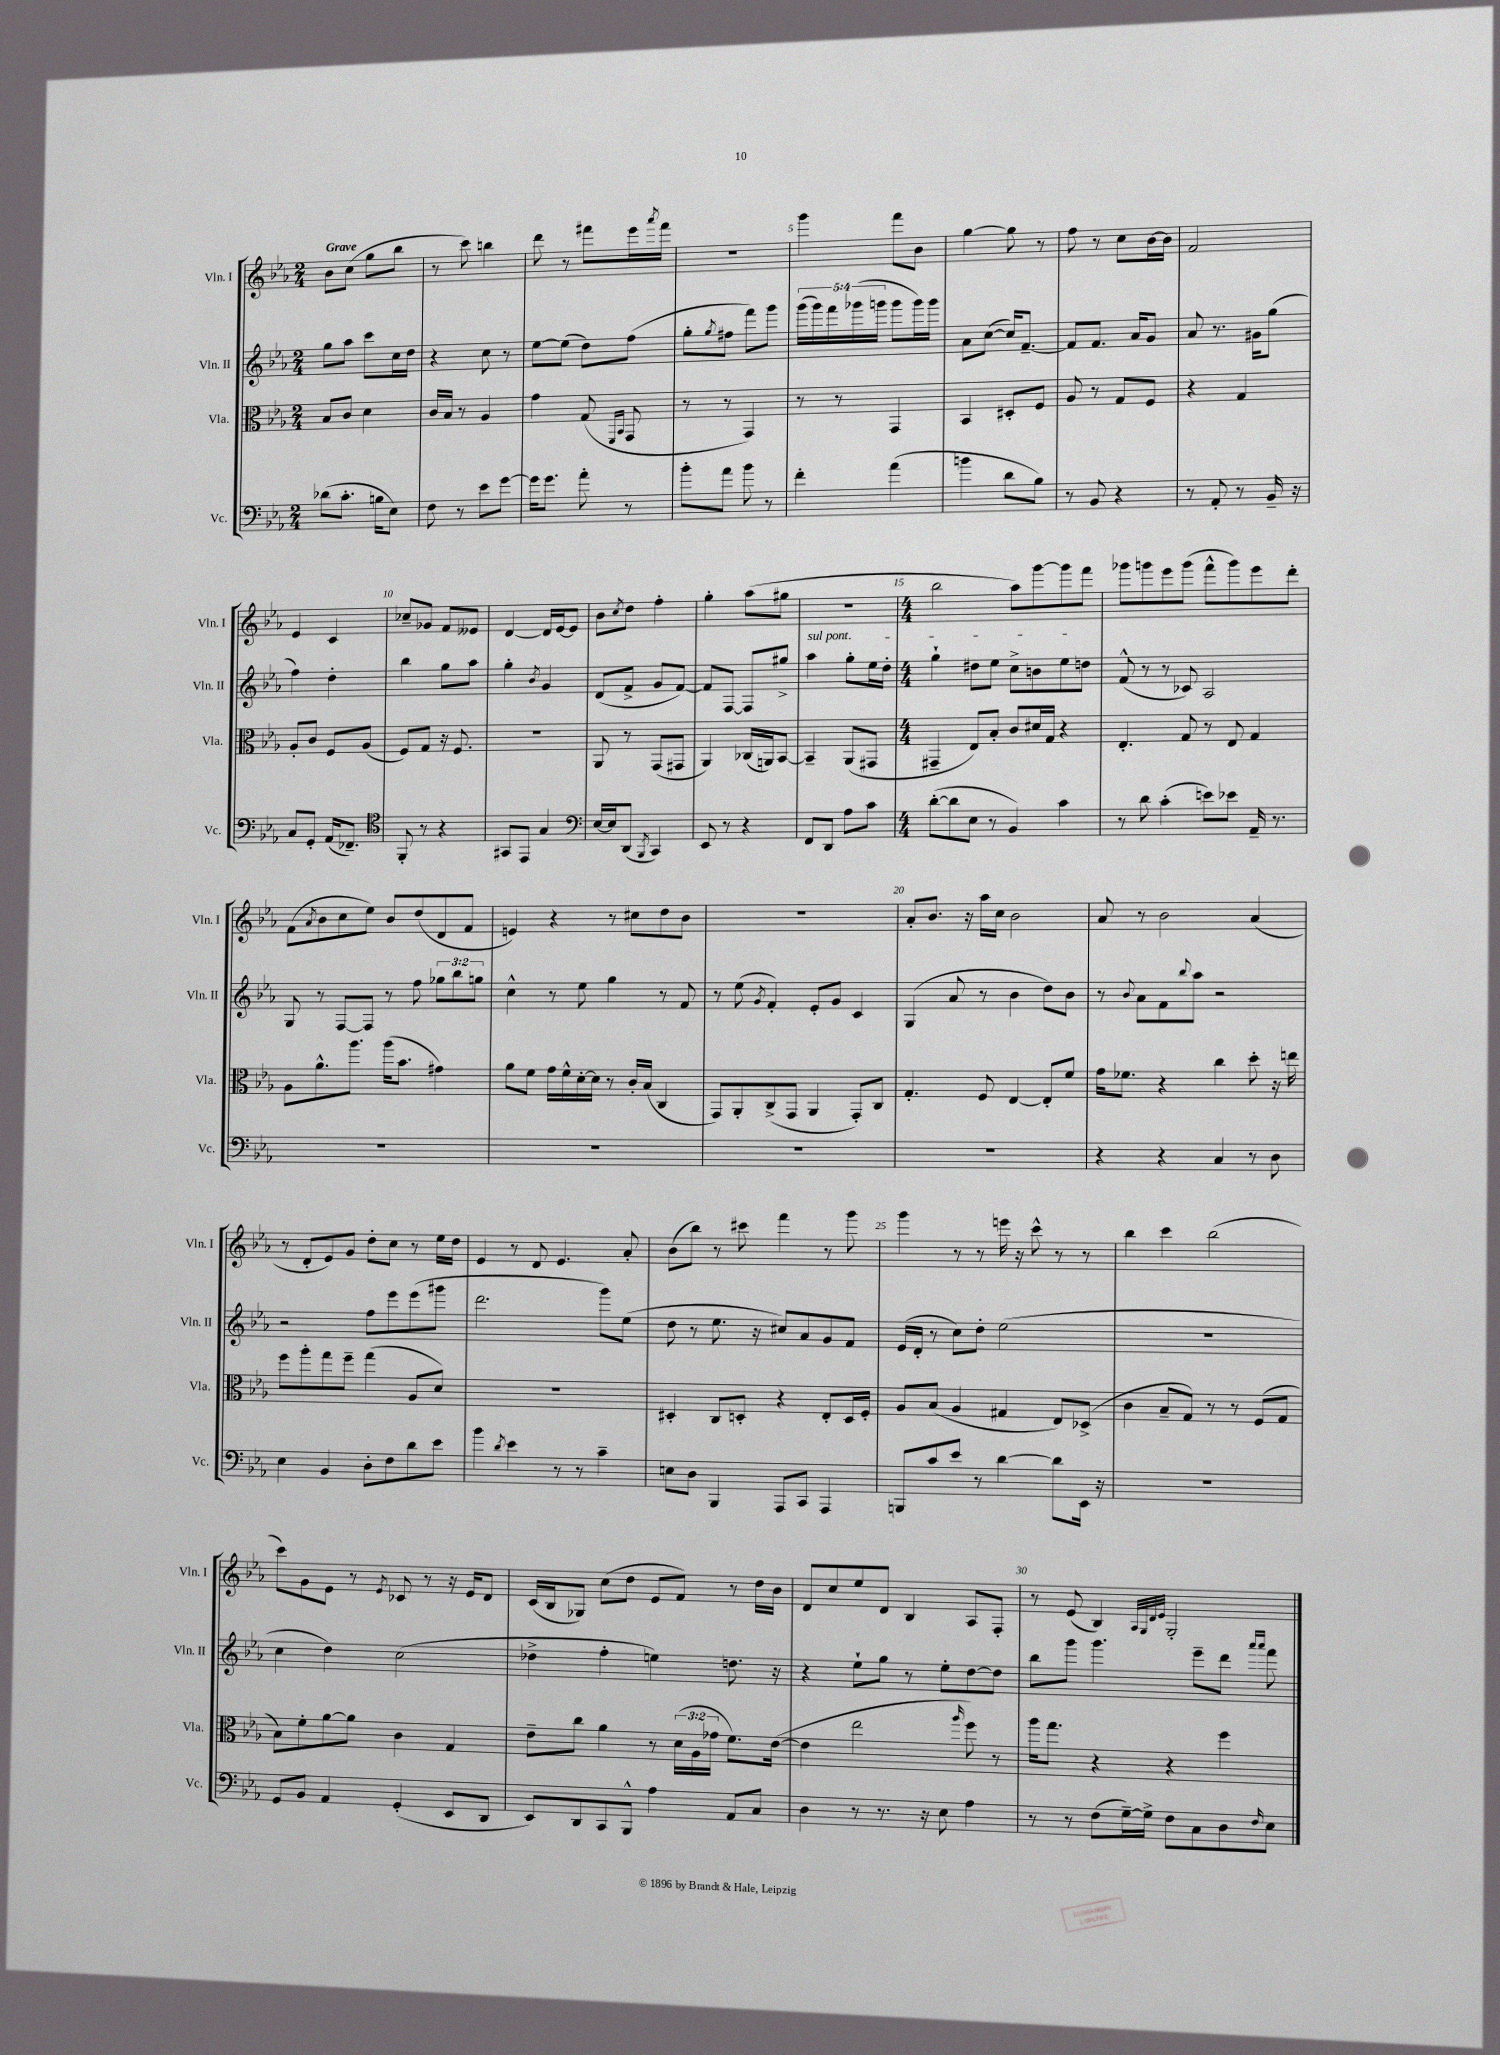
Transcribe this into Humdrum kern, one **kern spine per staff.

**kern	**kern	**kern	**kern
*staff4	*staff3	*staff2	*staff1
*clefF4	*clefC3	*clefG2	*clefG2
*k[b-e-a-]	*k[b-e-a-]	*k[b-e-a-]	*k[b-e-a-]
*M2/4	*M2/4	*M2/4	*M2/4
(8d-\L	8B-/L	8gg\L	8b-\L
8.c'\J	8c/J	8aa-\J	(8cc\J
.	4d\	8ccc\L	8gg\L
16B\LK	.	.	.
8E-\J)	.	16cc\L	8bb-\J
.	.	16dd\JJ	.
=	=	=	=
8F\	16c/LL	4r	8r
.	16B-/JJ	.	.
8r	8r	.	8ccc\)
8e-\L	4A-/	8cc\	4bb\
[8g\J	.	8r	.
=	=	=	=
16g\]LK	4g\	[8ee-\L	8ddd\
8.g\J	.	.	.
.	.	(8ee-\]J	8r
8a-'\	(8G/	8dd\L)	8fff#\L
.	16qqFF/LL	.	.
.	16qqBB-/JJ	.	.
8r	8GG/	(8ff\J	16eee-\L
.	.	.	8qaaa-/
.	.	.	16fff#\JJ
=	=	=	=
8b-'\L	8r	8gg'\L	2r
.	.	8qgg/	.
8a-\J	8r	8ff#\J	.
8b-\	4GG/)	8fff\L)	.
8r	.	8ggg\J	.
=	=	=	=
4f'\	8r	(20ggg\LL	4ggg\
.	.	20ggg\)	.
.	.	20fff\	.
.	8r	.	.
.	.	(20ggg-\	.
.	.	20ggg\JJ	.
(4a-\	4GG/	8ggg\L	8fff\L
.	.	16ggg\L)	8b-\J
.	.	16ggg\JJ	.
=	=	=	=
4b\	4BB-/	8a-\L	[4gg\
.	.	([8cc\J	.
8d\L	8D#'/L	16cc/]LK)	8gg\]
.	.	[8.f~/J	.
8B-\J)	8F/J	.	8r
=	=	=	=
8r	8A-/	8f/]L	8ff\
8BB-/	8r	8.f/J	8r
4r	8G/L	.	8cc\L
.	.	16a-/LK	.
.	8F/J	8g/J	[16b-\L
.	.	.	16b-\]JJ
=	=	=	=
8r	4r	8a-/	2f/
8AA-'/	.	8.r	.
8r	4G/	.	.
.	.	16g#\LK	.
16BB-~/	.	(8gg\J	.
16r	.	.	.
=	=	=	=
8C/L	8A-'/L	4ff\)	4e-/
8GG'/J	8c/J	.	.
(16AA-/LK	8F/L	4dd'\	4c/
8.FF-~/J)	.	.	.
.	(8A-/J	.	.
=	=	=	=
*clefC4	*	*	*
8FF'/	8F/L)	4bb-\	8cc-~/L
8r	8G/J	.	8g-/J
4r	16r	8gg\L	8f/L
.	8.F/	.	.
.	.	8aa-\J	8e--/J
=	=	=	=
8GG#/L	2r	4gg'\	[4d/
8EE-/J	.	.	.
.	.	8qb-/	.
4G/	.	4g/	16d/]LL
.	.	.	[16e-/J
.	.	.	8e-/]J
=	=	=	=
*clefF4	*	*	*
[16E-/LL	8AA-/	(8d/L	8b-\L
16E-/]J	.	.	.
.	.	.	8qcc/
(8DD/J	8r	8f^/J	8dd\J
8qBBB-/	.	.	.
4CC/)	(8GG/L	8g/L	4ff'\
.	8GG#/J	[8f/J)	.
=	=	=	=
8EE-/	4AA-/)	8f/]L	4gg'\
8r	.	[8F/J	.
4r	(16C-/LL	8F/]L	(8aa-\L
.	16AA/J)	.	.
.	[8BB-/J	8gg#^/J	8gg#\J
=	=	=	=
8FF/L	4BB-~/]	4aa-\	2r
8DD/J	.	.	.
8A-\L	(8AA-/L	8gg'\L	.
8c\J	8GG#/J	16ee-\L	.
.	.	16dd'\JJ	.
=	=	=	=
*M4/4	*M4/4	*M4/4	*M4/4
([8d'\L	4GG#~/	4gg`\	2bb-\
8d\]	.	.	.
8E-\J	8E-/L)	8dd#\L	.
8r	8B-'/J	8ee-\J	.
4BB-/)	8c/L	8cc^\L	8aa-\L)
.	16d#/L	8b\	[8ggg\
.	16G/JJ	.	.
4c\	4r	8ee-\	8ggg\]
.	.	8dd\J	8fff\J
=	=	=	=
8r	4.E-'/	(8f^^/	8ggg-\L
8d\	.	8r	8ggg\
(4c'\	.	8r	8eee-\
.	8G/	8c-/)	(8ggg\J
8e\L)	8r	2A-/	8fff^^\L
8e-\J	8E-/	.	8ggg\)
16AA-~/	4G/	.	8eee-\
8.r	.	.	.
.	.	.	8ddd'\J
=	=	=	=
1r	8A-\L	8G/	(8f\L
.	.	.	8qa-/
.	8.a-^^\	8r	8b-\
.	.	[8F/L	8cc\
.	8.aa-\J	.	.
.	.	8F/]J	8ee-\J)
.	(16aa-\LK	8r	8b-/L
.	8.b-\J	.	.
.	.	8ff\	(8dd/
.	4g#\)	12gg-\L	8d/
.	.	12bb-\	.
.	.	.	8f/J
.	.	12gg\J	.
=	=	=	=
1r	8a-\L	4cc^^\	4e/)
.	8f\J	.	.
.	16g\LL	8r	4r
.	16f^^\	.	.
.	[16d'\	8ee-\	.
.	16d\]JJ	.	.
.	8r	4gg\	8r
.	16c'/LL	.	8cc#\L
.	(16B-/JJ	.	.
.	4C/	8r	8dd\
.	.	8f/	8b-\J
=	=	=	=
1r	8GG/L)	8r	1r
.	8AA-'/	(8ee-\	.
.	.	8qg/	.
.	(8C^/	4f'/)	.
.	8GG/J	.	.
.	4AA-/	8e-'/L	.
.	.	8g/J	.
.	8GG'/L)	4c/	.
.	8C/J	.	.
=	=	=	=
1r	4.G'/	(4G/	8a-'/L
.	.	.	8.b-/J
.	.	8a-/	.
.	.	.	16r
.	8F/	8r	16aa-\LL
.	.	.	16cc\JJ
.	[4E-/	4b-\	2b-\
.	8E-'/]L	8dd\L)	.
.	8f/J	8b-\J	.
=	=	=	=
4r	16g\LK	8r	8a-/
.	8.f-\J	.	.
.	.	8qqb-/	.
.	.	8a-\L	8r
4r	4r	8f\	2b-\
.	.	8qqbb-/	.
.	.	8aa-\J	.
4C/	4cc\	2r	.
8r	8dd'\	.	(4a-/
8D\	16r	.	.
.	16ee\	.	.
=	=	=	=
4E-\	8ff\L	2r	8r
.	8aa-'\	.	8d'/L
4BB-/	8gg\	.	8e-/)
.	8ff~\J	.	8g/J
8D'\L	(4gg\	8ff\L	8dd'\L
8F\	.	8eee-\	8cc\J
8d\	8A-/L	(8eee-\	8r
8e-\J	8d/J)	8ggg#\J	16ee-\LL
.	.	.	16dd\JJ
=	=	=	=
4b-\	1r	2.ddd\	4e-/
8qd/	.	.	.
4e-\	.	.	8r
.	.	.	8d/
8r	.	.	4.e-/
8r	.	.	.
4c~\	.	8ggg\L)	.
.	.	(8ee-\J	8a-'/
=	=	=	=
8E\L	4D#'/	8dd\	(8b-\L
8D\J	.	8r	8bb-\J)
4BBB-/	8C/L	8.ee-\	8r
.	8D'/J	.	8ccc#\
.	.	16r	.
8AAA-/L	4r	8cc#/L)	4fff\
8CC/J	.	8a-/	.
4AAA-/	8E-'/L	8g/	8r
.	16D/L	8f/J	8ggg\
.	16F'/JJ	.	.
=	=	=	=
8BBB/L	8A-/L	(16e-/LL	4ggg\
.	.	16d'/JJ	.
8c/	(8B-/J	8r	.
8e-/J	4A-/	8cc\L)	8r
8r	.	8dd'\J	8r
[4d\	4G#/	(2ee-\	16eee\
.	.	.	16r
.	.	.	8ccc^^\
8d\]L	8E-/L)	.	8r
16EE-\Jk	(8D-^/J	.	8r
16r	.	.	.
=	=	=	=
1r	4c\	1r	4bb-\
.	8B-~/L	.	4ccc\
.	8G/J)	.	.
.	8r	.	(2bb-\
.	8r	.	.
.	(8F/L	.	.
.	8G/J	.	.
=	=	=	=
8GG/L	8B-\L)	4cc\	8ccc\L)
8BB-/J	8f'\	.	8g\
4AA-/	[8a-\	4dd\)	8e-\J
.	8a-\]J	.	8r
.	.	.	8qe-/
(4GG'/	4c\	(2cc\	8c-/
.	.	.	8r
8EE-/L	4G/	.	16r
.	.	.	16e-/LK
8DD/J	.	.	8d/J
=	=	=	=
8EE-/L)	8e-~\L	4dd-^\	(16c/LL
.	.	.	16B-/J
8DD/	8cc\J	.	8G-/J)
8CC/	4a-\	4ff'\	(8cc\L
8BBB-^^/J	.	.	8dd\J
4A-\	8r	4ee\)	8e-/L
.	(24d\LL	.	8f/J)
.	24A-\	.	.
.	24g-\JJ	.	.
8AA-/L	8.f\L)	8.dd\	8r
8C/J	.	.	16dd\LL
.	([16e-\Jk	16r	16b-\JJ
=	=	=	=
4D\	4e-\]	4r	8d/L
.	.	.	8cc/
8r	2ee-\	8ee-`\L	8ee-/
8.r	.	8gg\J	8d/J
.	.	8r	4B-/
16r	.	.	.
8E-\	.	8ee-'\L	.
.	16qqaa-/	.	.
4A-\	8ff\)	[8dd\	8A-/L
.	8r	8dd\]J	8F'/J
=	=	=	=
8r	16aa-\LK	8bb-\L	8r
.	8.gg\J	.	.
8r	.	8ggg\J	(8e-/
(8F\L	4r	4.ggg\	4B-/)
[16G~\L)	.	.	.
16G^\]JJ	.	.	.
.	.	.	32qqA-/LLL
.	.	.	32qqG/
.	.	.	32qqd/
.	.	.	32qqe-/JJJ
8F\L	4r	.	2G'/
8C\	.	8eee-~\L	.
8D\	4ff\	8ddd\J	.
.	.	16qqaaa-/LL	.
16qqF/	.	16qqaaa-/JJ	.
8E-\J	.	8fff\	.
==	==	==	==
*-	*-	*-	*-
